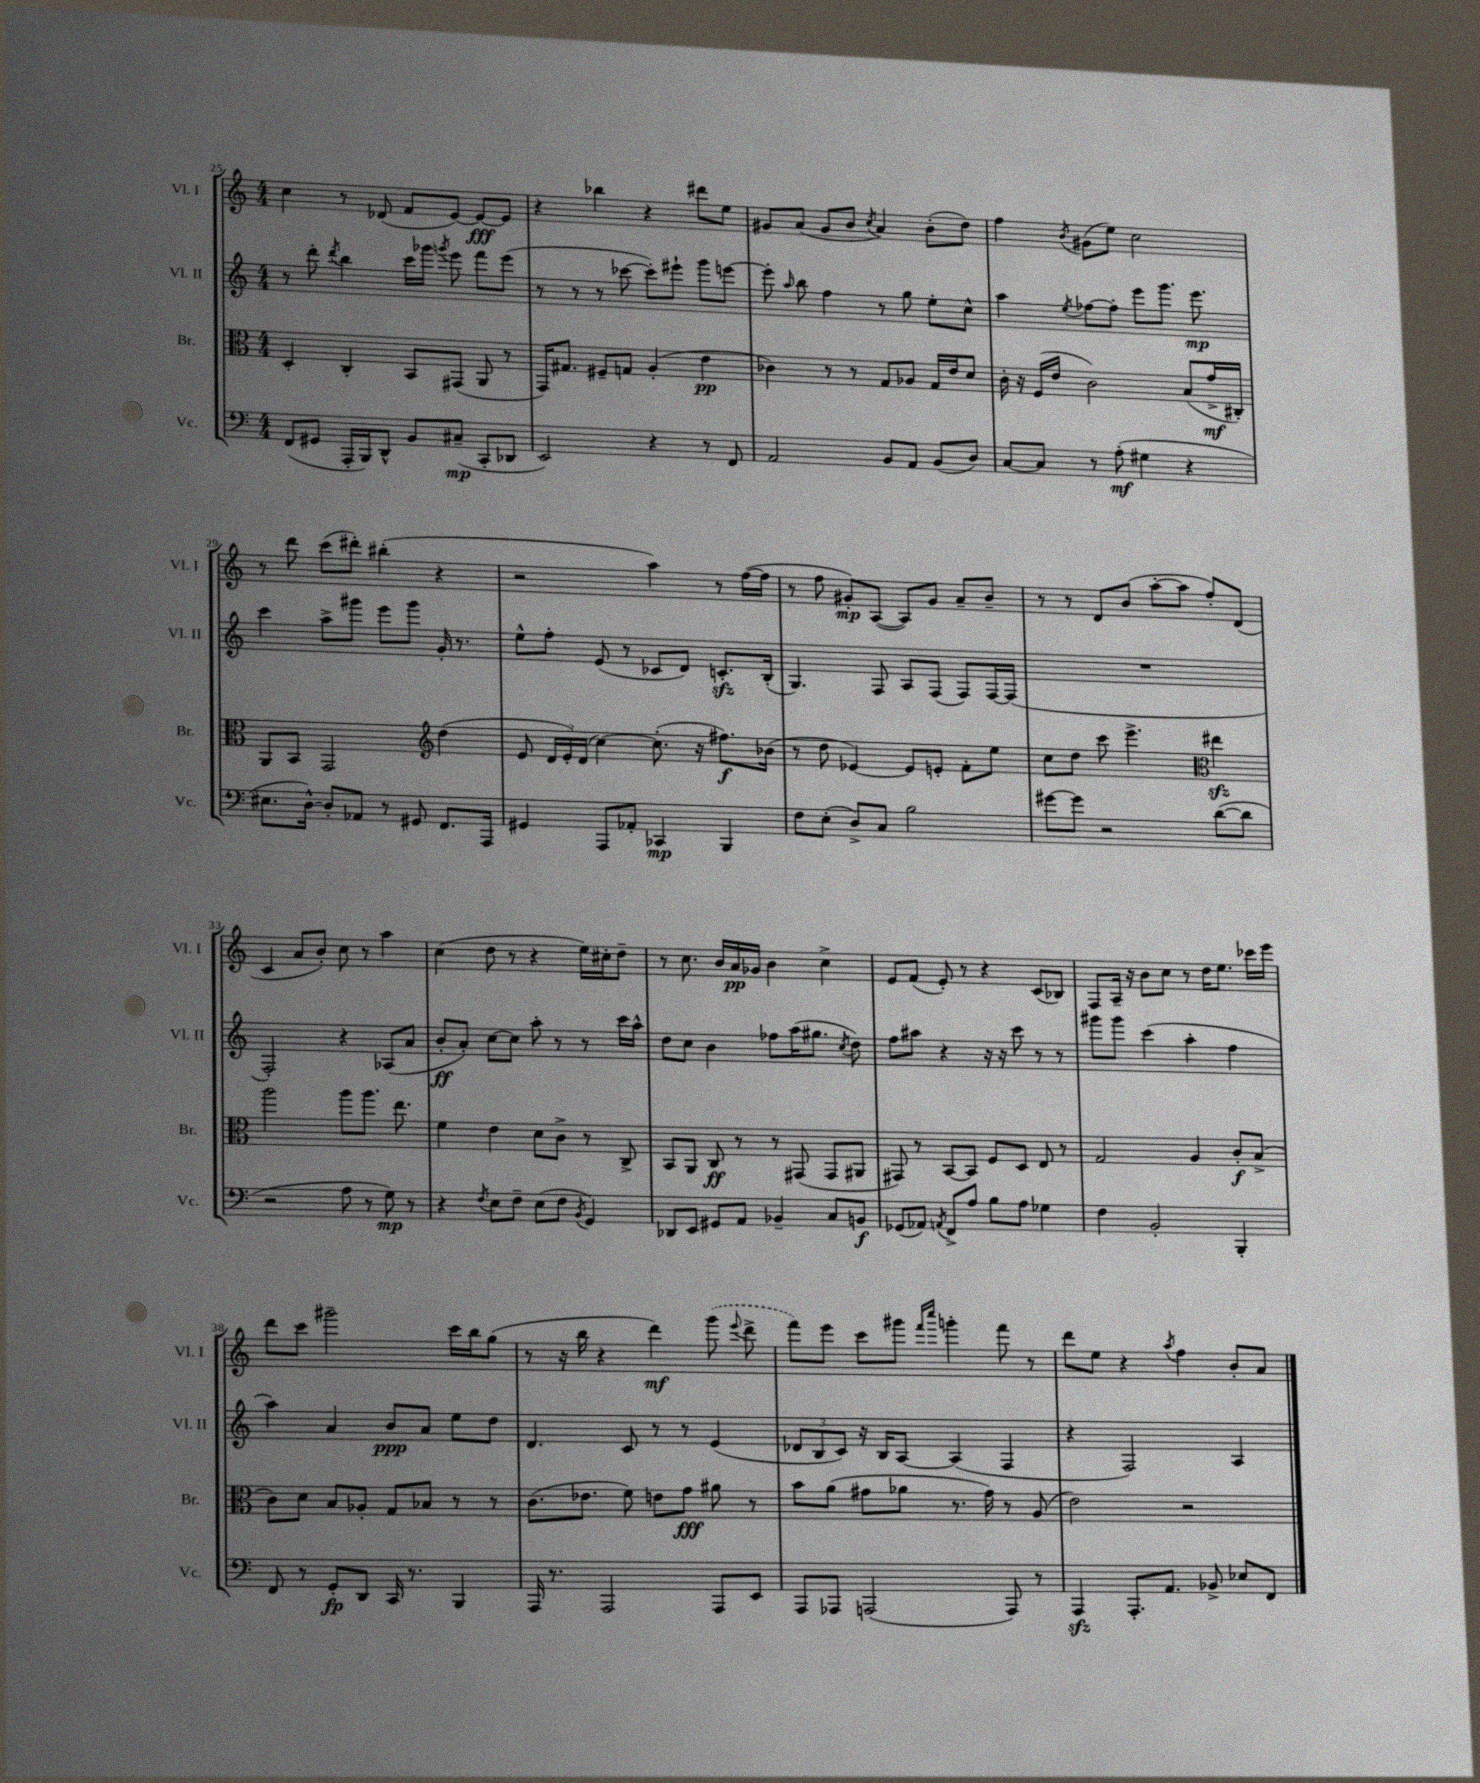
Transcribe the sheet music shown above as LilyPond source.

<<
\new StaffGroup <<
\new Staff = "s0" \with { instrumentName = "Vl. I" shortInstrumentName = "Vl. I" } {
    \clef treble \key c \major \numericTimeSignature \time 4/4
    \autoBeamOff c''4 r8 des'8( f'8[ e'8]~) e'8[~\fff e'8] |
    r4 bes''4 r4 dis'''8[ e''8] |
    gis'8[ a'8]( gis'8[ b'8] \acciaccatura { c''8 } a'4) b'8[-.( d''8]) |
    f''4 \acciaccatura { b'8 } gis'8[( e''8]) c''2 |
    r8 d'''8 c'''8[( dis'''8]-.) bis''4-.( r4 |
    r2 a''4) r8 f''16[~( f''16] |
    r8 f''8 gis'8[-.\mp) a8]~( a8[) gis'8] a'8[-- b'8]-- |
    r8 r8 d'8[ b'8]( a''8[~-. a''8] f''8[-.) d'8]( |
    c'4 a'8[ b'8]-.) c''8 r8 a''4 |
    c''4( d''8 r8 r4 e''16[) cis''16-. d''8]-- |
    r8 c''8. b'16[ a'16\pp ges'16] b'4 c''4-> |
    e'8[ f'8]( e'8-.) r8 r4 c'8[( bes8]) |
    f8[ a16]-- r16 b'8[ c''8] r8 d''16[ e''8.] ces'''16[ e'''16] |
    d'''8[ c'''8] gis'''2-- c'''16[ b''16 g''8]( |
    r8 r16 b''16 r4 d'''4\mf) \once \slurDashed g'''8( \appoggiatura { e'''8 } d'''8-> |
    f'''8[) e'''8] c'''8[ gis'''8] \grace { f'''16[ c''''16] } g'''4-. f'''8 r8 |
    d'''8[ e''8] r4 \acciaccatura { a''8 } f''4 b'8[-. a'8] \bar "|." |
}
\new Staff = "s1" \with { instrumentName = "Vl. II" shortInstrumentName = "Vl. II" } {
    \clef treble \key c \major \numericTimeSignature \time 4/4
    \autoBeamOff r8 d'''8-. \acciaccatura { d'''8 } b''4 c'''16[ ges'''16] \acciaccatura { g'''8 } e'''8 f'''8[ e'''8]( |
    r8 r8 r8 ces'''8~ ces'''8[-.) eis'''8]-! g'''8[ e'''8]~ |
    e'''8-. \grace { a''16 } b''8 f''4 r8 g''8 e''8[-. c''8]-^ |
    a''4 \acciaccatura { e''8 } fes''8[~ fes''8]-. e'''8[ g'''8.] e'''8.\mp |
    c'''4 a''8[-> gis'''8] e'''8[ gis'''8] g'16-. r8. |
    e''8[-^ f''8]-. e'8( r8 ces'8[ d'8]) c'8.[-.\sfz b16]-.( |
    g4.) f8 a8[ f8]( f8[) f16~ f16]( |
    R1 |
    f2-.) r4 aes8[( a'8] |
    b'8[-.\ff a'8]-.) c''8[~ c''8] a''8-. r8 r8 c'''16[ a''16]-^ |
    d''8[ c''8] b'4 fes''8[ a''16( gis''8.] \acciaccatura { c''8 } d''8) |
    f''8[ ais''8] r4 r16 r16 c'''8 r8 r8 |
    gis'''8[ gis'''8] c'''4( a''4-. f''4 |
    a''4) a'4 b'8[\ppp a'8] e''8[ d''8] |
    d'4. c'8 r8 r8 e'4( |
    \tuplet 3/2 { des'8[ b8 c'8]) } r16 b16[ a8]~ a4( f4 |
    r4 f2) a4 \bar "|." |
}
\new Staff = "s2" \with { instrumentName = "Br." shortInstrumentName = "Br." } {
    \clef alto \key c \major \numericTimeSignature \time 4/4
    \autoBeamOff d4-. c4-. b,8[ gis,8]( a,8 r8 |
    g,16[) gis8.] fis8[-- g8] a4-.( e'4\pp |
    ces'4) r8 r8 g8[ aes8] g16[ e'16 d'8] |
    c'16-. r16 f16[( e'16] c'2) b8[( g'16->\mf cis16]-.) |
    a,8[ b,8] g,2 \clef treble d''4( |
    e'8 \tuplet 3/2 { d'16[ e'16-.) d'16]( } c''4~) c''8.-.( r16 fis''8.[\f) bes'16]( |
    r8 d''8 ees'4~) ees'8[ e'8]-. f'8[-. e''8] |
    c''8[ d''8] c'''8 e'''4.-> \clef alto eis''4\sfz |
    a''2 a''8[ a''8.] e''8. |
    f'4 e'4 d'8[ c'8]-> r8 c8-> |
    b,8[ a,8] c8\ff r8 r8 gis,8( gis,8[ ais,8] |
    gis,8) r8 b,8[~ b,8] f8[ d8] e8 r8 |
    g2 a4 c'8[-.\f b8]->( |
    c'8[) d'8] b8[ aes8]-. g8[ bes8] r8 r8 |
    c'8.[( ees'8.] f'8) e'8[ g'8]\fff ais'8 r8 |
    b'8[ a'8]( gis'8[ aes'8] r8. gis'16) r8 a8( |
    e'2) r2 \bar "|." |
}
\new Staff = "s3" \with { instrumentName = "Vc." shortInstrumentName = "Vc." } {
    \clef bass \key c \major \numericTimeSignature \time 4/4
    \autoBeamOff f,8[( gis,8] a,,16[-. b,,16) d,8]-^ b,8[ cis8]--\mp( c,8[-. des,8] |
    e,2) r4 r8 f,8 |
    a,2 b,8[ a,8] b,8[( d8]) |
    c8[~ c8] r8 a8-.\mf( gis4 r4 |
    eis8.[ d16]~-^) d8[-. aes,8] r8 gis,8 f,8.[ a,,16] |
    gis,4 a,,8[ aes,8]-. ces,4\mp b,,4 |
    f8[ e8]-.( d8[->) c8] b2 |
    gis'8[~ gis'8] r2 d'8[~( d'8] |
    r2 a8 r8 g8\mp) r8 |
    r4 \acciaccatura { f8 } e8[ f8]-- e8[( f8] \acciaccatura { b,8 } g,4) |
    des,8[ e,8] gis,8[ a,8] bes,4-- c8[ b,8]\f |
    ges,8[( aes,8]) \acciaccatura { a,8 } f,8[-> a8] b8[ a8] ges4 |
    f4 b,2-. b,,4-. |
    f,8 r8 g,8[-.\fp d,8] c,16 r8. b,,4 |
    a,,16 r8. a,,2 a,,8[ e,8] |
    a,,8[ aes,,8] a,,2( a,,8) r8 |
    a,,4\sfz a,,8.[-. a,8.] bes,8-> ees8[ f,8] \bar "|." |
}
>>
>>
\layout { \context { \Score currentBarNumber = #25 } }
